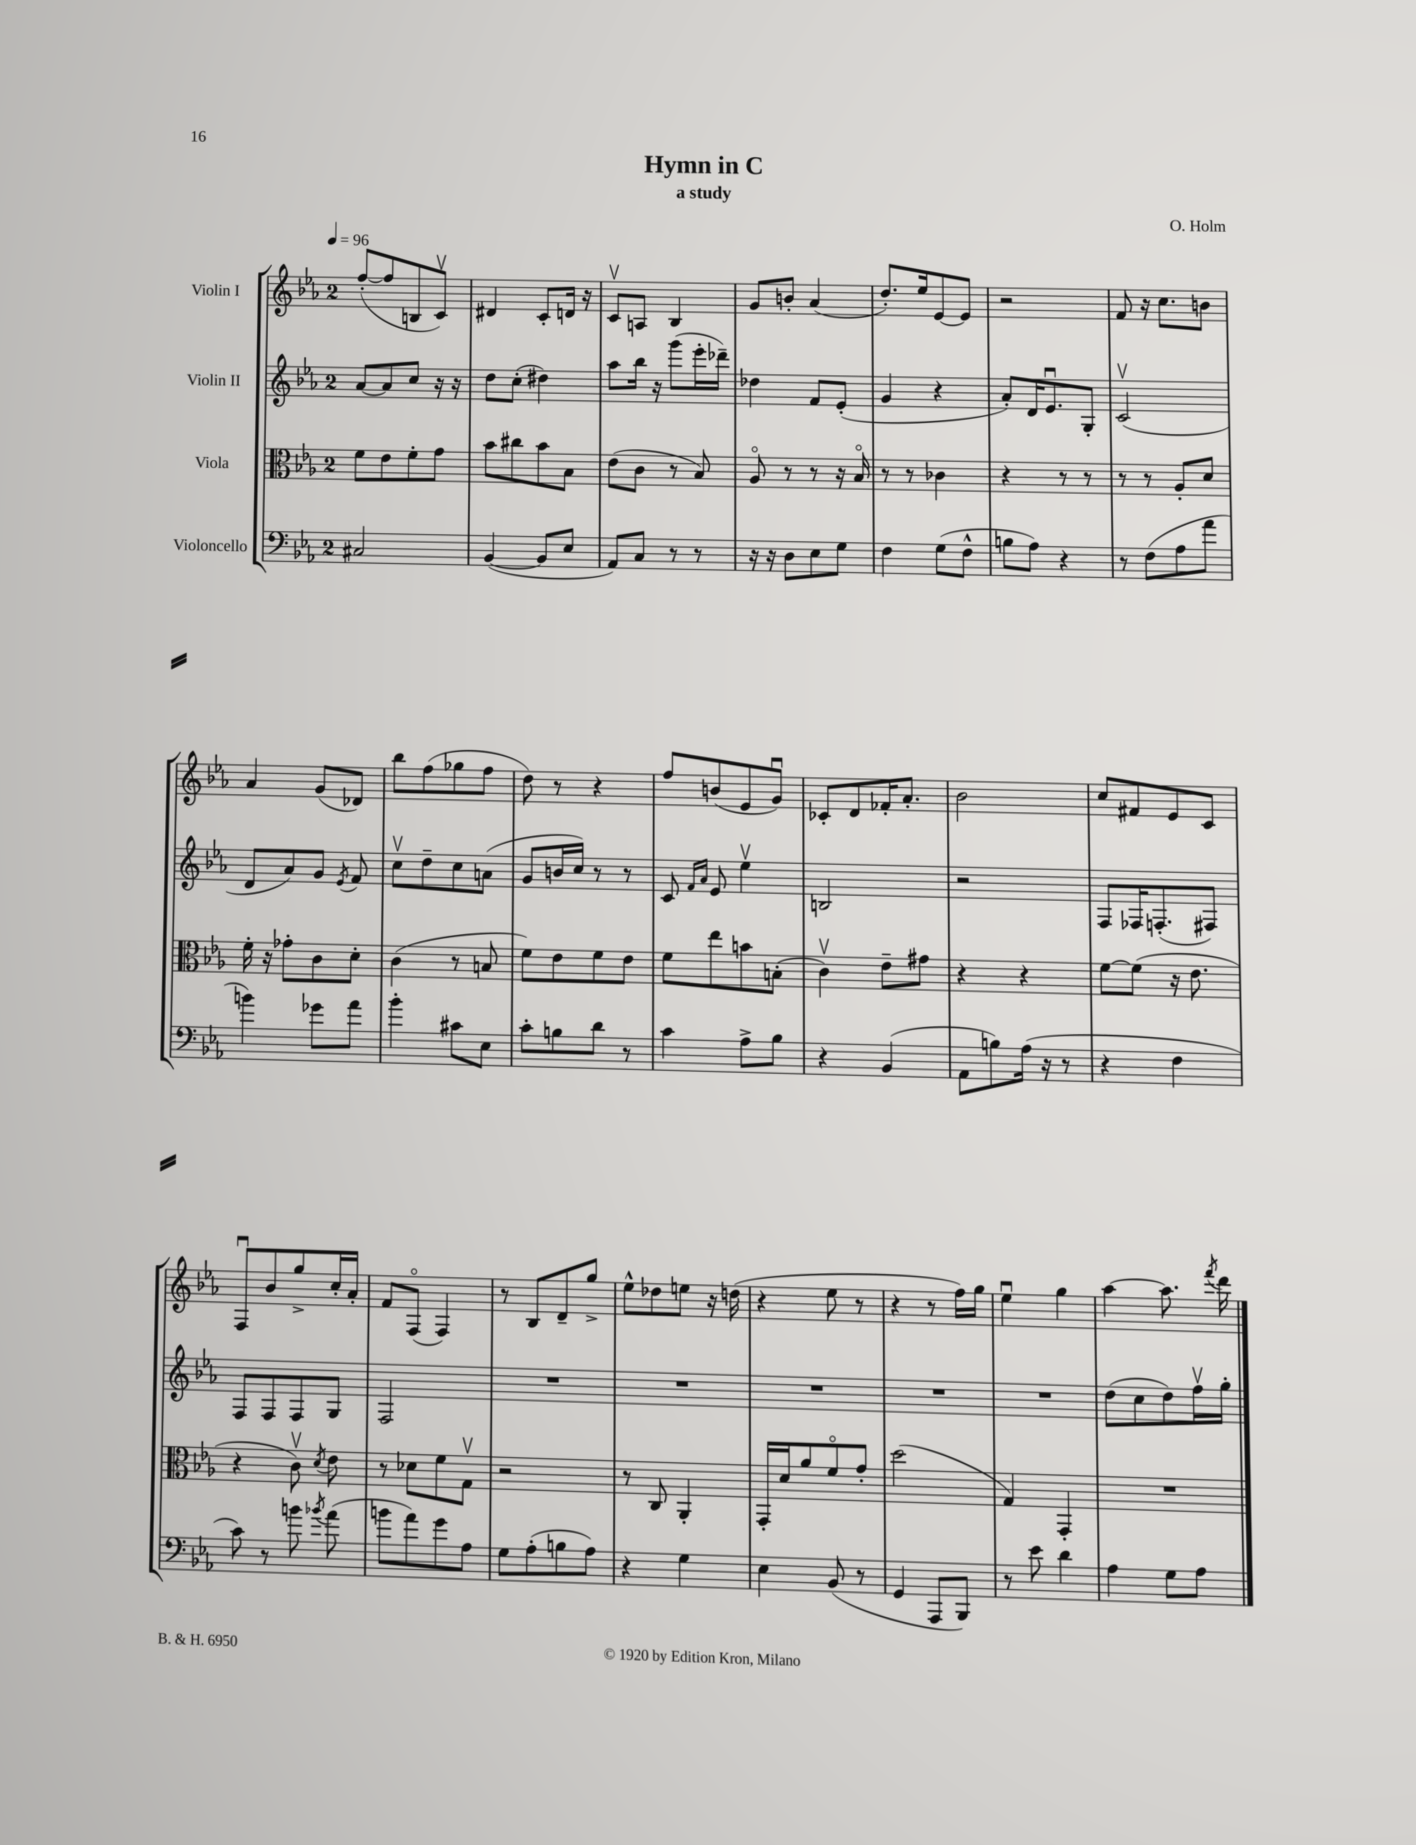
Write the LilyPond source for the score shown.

\header { title = "Hymn in C" composer = "O. Holm" subtitle = "a study" }
<<
\new StaffGroup <<
\new Staff = "s0" \with { instrumentName = "Violin I" } {
    \clef treble \key ees \major \once \override Staff.TimeSignature.style = #'single-digit \time 2/4 \tempo 4 = 96
    \autoBeamOff f''8[~-.( f''8 b8 c'8]\upbow) |
    dis'4 c'8[-. d'16] r16 |
    c'8[\upbow a8] bes4 |
    g'8[ b'8]-. aes'4( |
    d''8.[-.) ees''16 ees'8~ ees'8] |
    r2 |
    f'8 r16 c''8.[ b'8] |
    aes'4 g'8[( des'8]) |
    bes''8[ f''8( ges''8 f''8] |
    d''8) r8 r4 |
    f''8[ b'8( ees'8 g'8]\downbow) |
    ces'8[-. d'8 fes'16-. aes'8.]-. |
    bes'2 |
    c''8[ fis'8 ees'8 c'8] |
    f8[\downbow bes'8 g''8-> c''16-. aes'16]-. |
    f'8[ f8]\flageolet( f4) |
    r8 bes8[ d'8-- g''8]-> |
    ees''8[-^ des''8 e''8] r16 d''16( |
    r4 ees''8 r8 |
    r4 r8 f''16[) g''16] |
    ees''4\downbow g''4 |
    aes''4~ aes''8. \acciaccatura { f'''8 } d'''16 \bar "|." |
}
\new Staff = "s1" \with { instrumentName = "Violin II" } {
    \clef treble \key ees \major \once \override Staff.TimeSignature.style = #'single-digit \time 2/4
    \autoBeamOff aes'8[~ aes'8 c''8] r16 r16 |
    d''8[ c''8]-.( dis''4) |
    aes''8[ bes''16] r16 g'''8[( ees'''16-. des'''16]--) |
    des''4 f'8[ ees'8]-.( |
    g'4 r4 |
    aes'8[-.) d'16 ees'8.\downbow g8]-. |
    c'2\upbow( |
    d'8[ aes'8) g'8] \acciaccatura { ees'8 } f'8 |
    c''8[\upbow d''8-- c''8 a'8]( |
    g'8[ b'16 c''16]) r8 r8 |
    c'8 \grace { f'16[ aes'16] } ees'8 ees''4\upbow |
    b2 |
    r2 |
    f8[ fes16 f8.-.( fis8]) |
    f8[ f8 f8 g8] |
    f2 |
    R2 |
    R2 |
    R2 |
    R2 |
    R2 |
    d''8[( c''8 d''8) f''16\upbow g''16]-. \bar "|." |
}
\new Staff = "s2" \with { instrumentName = "Viola" } {
    \clef alto \key ees \major \once \override Staff.TimeSignature.style = #'single-digit \time 2/4
    \autoBeamOff f'8[ ees'8 f'8-. g'8] |
    bes'8[ cis''8 bes'8 bes8] |
    ees'8[( c'8] r8 bes8) |
    aes8\flageolet r8 r8 r16 bes16\flageolet |
    r8 r8 ces'4 |
    r4 r8 r8 |
    r8 r8 aes8[-. d'8] |
    f'16-. r16 ges'8[-. c'8 d'8]-. |
    c'4( r8 b8 |
    f'8[) ees'8 f'8 ees'8] |
    f'8[ ees''8 b'8 b8]-.( |
    c'4\upbow) ees'8[-- gis'8] |
    r4 r4 |
    f'8[~ f'8]( r16 ees'8. |
    r4 c'8\upbow) \acciaccatura { d'8 } ees'8 |
    r8 des'8[ f'8 g8]\upbow |
    r2 |
    r8 c8 aes,4-. |
    g,16[-. d'16 aes'8 f'8\flageolet g'8]-. |
    d''2( |
    g4) g,4-. |
    R2 \bar "|." |
}
\new Staff = "s3" \with { instrumentName = "Violoncello" } {
    \clef bass \key ees \major \once \override Staff.TimeSignature.style = #'single-digit \time 2/4
    \autoBeamOff cis2 |
    bes,4~( bes,8[ ees8] |
    aes,8[) c8] r8 r8 |
    r16 r16 d8[ ees8 g8] |
    f4 g8[( f8]-^ |
    b8[ aes8]) r4 |
    r8 f8[( aes8 aes'8] |
    b'4) ges'8[ aes'8] |
    bes'4-. cis'8[ ees8] |
    c'8[-. b8 d'8] r8 |
    c'4 aes8[-> bes8] |
    r4 bes,4( |
    aes,8[ b8) aes16]( r16 r8 |
    r4 f4 |
    c'8) r8 b'8 \acciaccatura { bes'8 } aes'8( |
    b'8[ aes'8) g'8 aes8] |
    g8[ aes8-.( b8 aes8]) |
    r4 g4 |
    ees4 bes,8( r8 |
    g,4 aes,,8[ bes,,8]) |
    r8 ees'8 d'4 |
    aes4 g8[ aes8] \bar "|." |
}
>>
>>
\layout { \context { \Score \remove "Bar_number_engraver" } }
